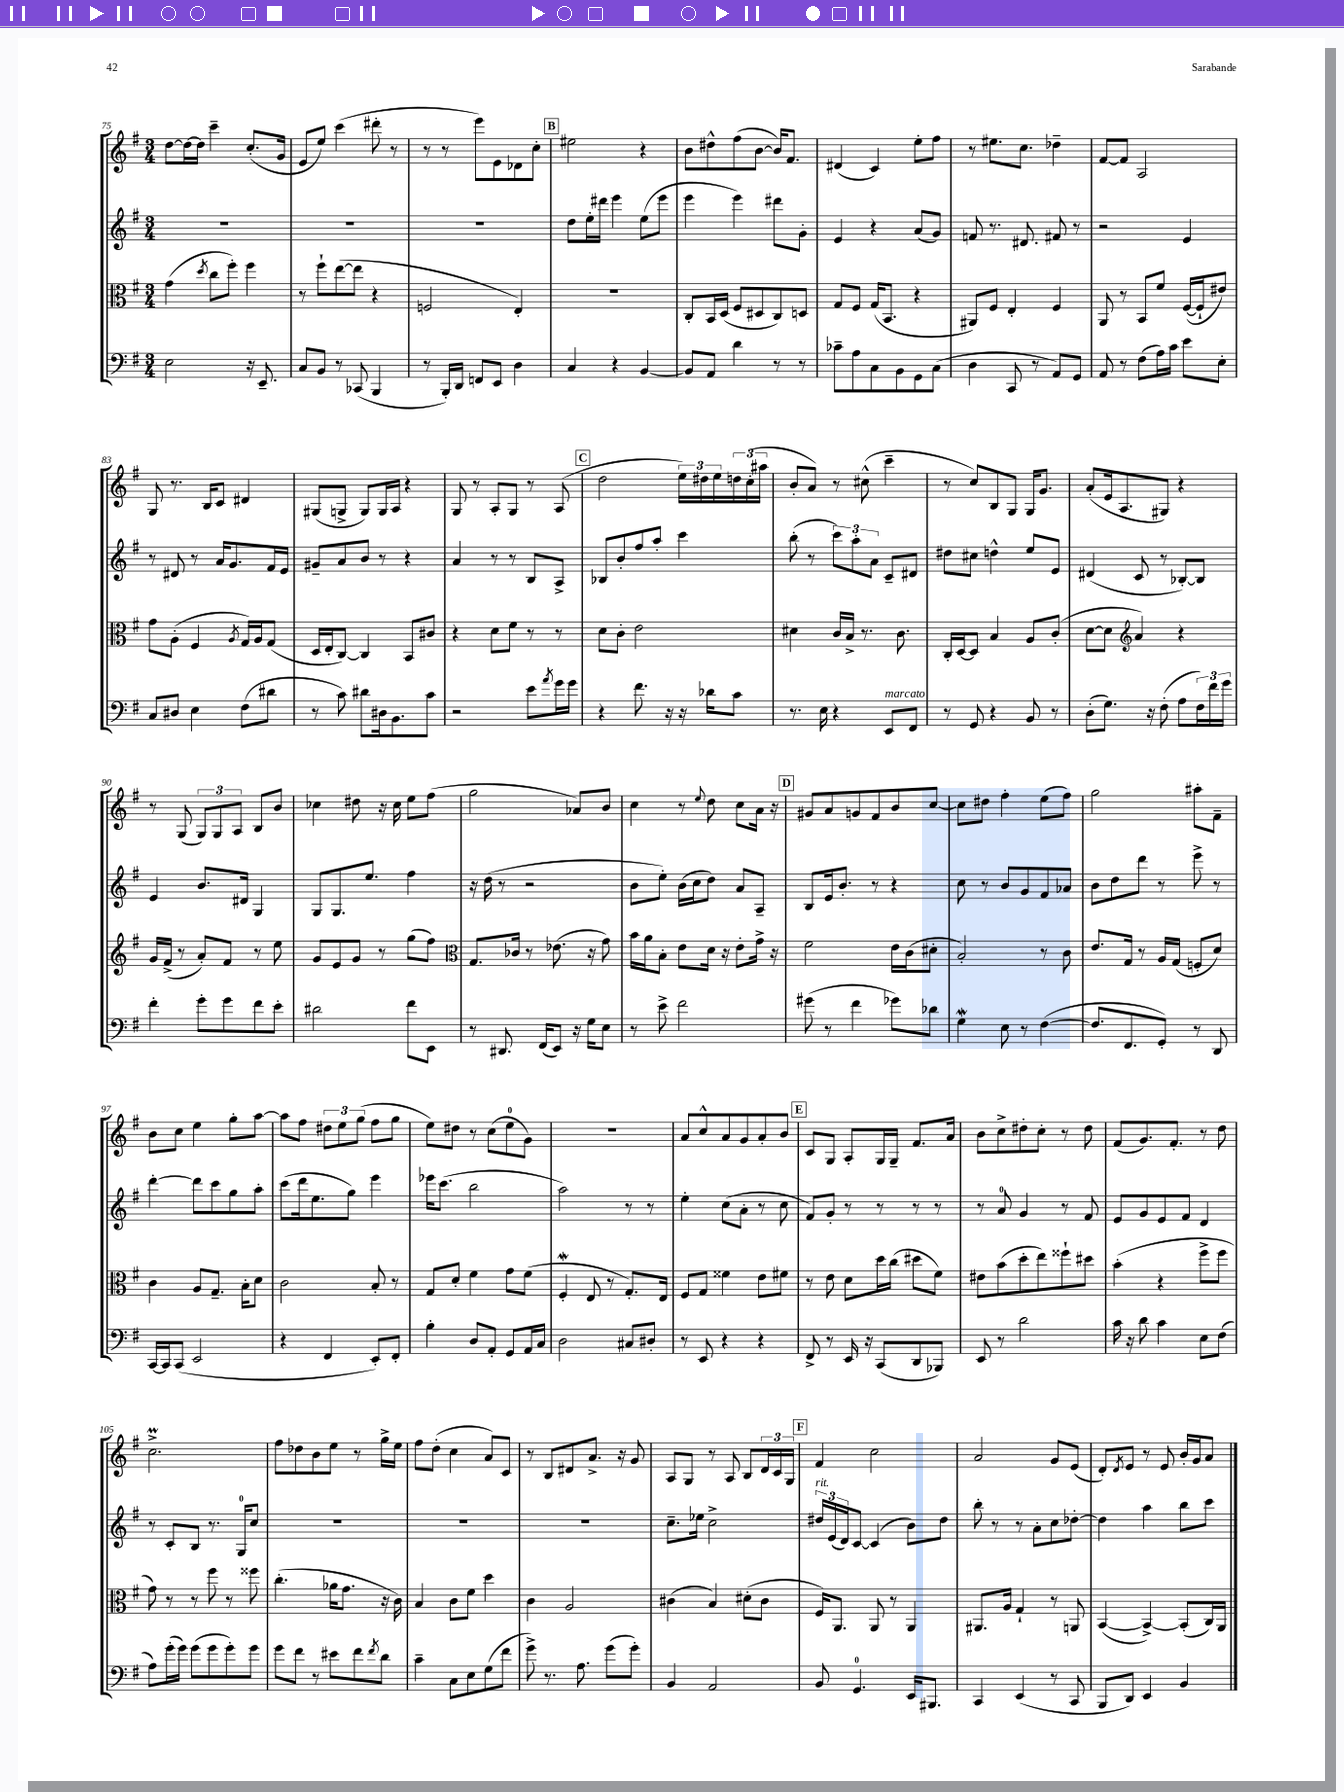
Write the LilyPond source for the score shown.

<<
\new StaffGroup <<
\new Staff = "s0" {
    \clef treble \key g \major \numericTimeSignature \time 3/4
    d''8~ d''16~ d''16 c'''4-- c''8.-.( g'16 |
    e'8 e''8) c'''4( dis'''8-. r8 |
    r8 r8 e'''8) e'8 des'8 c''8-. |
    \mark \markup { \box "B" } eis''2 r4 |
    b'8 dis''8-^ fis''8( b'8~ b'16) fis'8. |
    dis'4( c'4) e''8-. fis''8 |
    r8 eis''8. c''8. des''4-- |
    fis'8~ fis'8 a2 |
    g8 r8. b16 c'8 dis'4 |
    gis8( g8-> g8) g16 a16 r4 |
    g8 r8 a8-. g8 r8 a8( |
    \mark \markup { \box "C" } d''2 \tuplet 3/2 { e''16) dis''16 e''16 } \tuplet 3/2 { d''16 c''16-.( ais''16 } |
    b'8-. a'8) r8 cis''8-^( c'''4-- |
    r8 c''8) b8 g8 g16 g'8. |
    a'8-.( e'16 a8. gis8) r4 |
    r8 g8( \tuplet 3/2 { g8) g8 a8 } b8 b'8 |
    ces''4 dis''8 r16 ces''16 e''8 fis''8( |
    g''2 aes'8) b'8 |
    c''4 r8 \appoggiatura { e''8 } d''8 c''8 a'16 r16 |
    \mark \markup { \box "D" } gis'8 a'8 g'8 fis'8 b'8 c''8~ |
    c''8 dis''8 fis''4-. e''8( fis''8) |
    g''2 ais''8-. fis'8-- |
    b'8 c''8 e''4 g''8-. a''8~ |
    a''8 fis''8 \tuplet 3/2 { dis''8 e''8 g''8( } fis''8 g''8 |
    e''8) dis''8 r8 c''8( e''8-0 g'8) |
    R2. |
    a'8 c''8-^ a'8 g'8 a'8-. b'8 |
    \mark \markup { \box "E" } c'8 g8 a8-. g16 g16-- fis'8. a'16 |
    b'8 c''8-> dis''8-. c''8-. r8 dis''8 |
    fis'8( g'8.) fis'8.-. r8 d''8 |
    c''2.->\prall |
    fis''8 des''8 b'8 e''8 r8 g''16-> e''16 |
    fis''8 d''8-.( c''4 a'8) c'8 |
    r8 b8 dis'8 a'8.-> r16 g'8 |
    a8 g8 r8 a8 b8 \tuplet 3/2 { d'16 c'16 g16 } |
    \mark \markup { \box "F" } fis'4 c''2 |
    a'2 g'8 e'8( |
    d'8-.) \acciaccatura { d'8 } e'8 r8 e'8 b'16-. g'16 a'8 \bar "|." |
}
\new Staff = "s1" {
    \clef treble \key g \major \numericTimeSignature \time 3/4
    R2. |
    R2. |
    R2. |
    \mark \markup { \box "B" } d''8 e''16-. dis'''16 e'''4 e''8( e'''8 |
    e'''4 e'''4) dis'''8 g'8-. |
    e'4 r4 a'8( g'8) |
    f'8 r8. dis'8. fis'8 r8 |
    r2 e'4 |
    r8 dis'8 r8 a'16 g'8. fis'16 e'16 |
    gis'8-- a'8 b'8 r8 r4 |
    a'4 r8 r8 b8 a8-> |
    \mark \markup { \box "C" } bes8 b'8-. fis''8 a''8-. c'''4 |
    b''8-.( r8 \tuplet 3/2 { c'''8) a''8-. a'8 } c'8-- dis'8 |
    dis''8 cis''8 d''4-^ e''8 e'8 |
    dis'4( c'8 r8 bes8~-.) bes8 |
    e'4 b'8. dis'16 g4 |
    g8 g8. e''8. fis''4 |
    r16 d''16( r8 r2 |
    b'8 e''8-.) b'16( c''16 d''8) a'8 a8-- |
    \mark \markup { \box "D" } b8 e'16 b'8.-. r8 r4 |
    c''8 r8 b'8 g'8 fis'8 aes'8 |
    b'8 d''8 d'''8 r8 e'''8-> r8 |
    d'''4~-. d'''8 c'''8 g''8 a''8-. |
    c'''8( d'''16 e''8. g''8) e'''4 |
    ees'''16 c'''8.( b''2 |
    a''2) r8 r8 |
    e''4-. c''8( a'8-. r8 c''8 |
    \mark \markup { \box "E" } fis'8) g'8-. r8 r8 r8 r8 |
    r8 a'8-0 g'4 r8 fis'8 |
    e'8 g'8 e'8 fis'8 d'4 |
    r8 c'8-. b8 r8. g16-0 c''8 |
    R2. |
    R2. |
    R2. |
    c''8.-- ees''16 c''2-> |
    \mark \markup { \box "F" } \tuplet 3/2 { dis''16^\markup { \italic "rit." } e'16( d'16) } c'8~ c'4( b'8) dis''8 |
    b''8-. r8 r8 a'8-. c''8 des''8~-. |
    des''4 a''4 b''8 c'''8 \bar "|." |
}
\new Staff = "s2" {
    \clef alto \key g \major \numericTimeSignature \time 3/4
    g'4( \acciaccatura { d''8 } c''8 fis''8-.) fis''4 |
    r8 fis''8-! e''8~( e''8 r4 |
    f2 e4-.) |
    \mark \markup { \box "B" } R2. |
    c8-. b,16 d16( fis8 dis8 c8) d8 |
    g8 fis8 g16( b,8. r4 |
    ais,8) fis8 e4-. fis4 |
    a,8 r8 b,8 fis'8 fis16~( fis16-! eis'8) |
    g'8 a8-.( fis4 \acciaccatura { a8 } g16) a16 g8( |
    d16 e16-. c8~) c4 b,8 cis'8 |
    r4 d'8 fis'8 r8 r8 |
    \mark \markup { \box "C" } d'8 c'8-. e'2 |
    dis'4 c'16 b16-> r8. c'8. |
    c16-. d16~ d8 b4 a8 c'8-.( |
    d'8~ d'8 \clef treble a'4) r4 |
    g'16 fis'16->( r8 a'8-.) fis'8 r8 e''8 |
    g'8 e'8 g'8 r8 g''8( fis''8) |
    \clef alto g8. ces'16 r8 ees'8.( r16 g'8) |
    b'16 a'16 b8-. e'8 d'16 r16 e'8-. g'16-> r16 |
    \mark \markup { \box "D" } fis'2 e'16 c'16( dis'8-. |
    b2-.) r8 c'8 |
    e'8. g16 r8 a16 g16( f8-. d'8) |
    c'4 a8 g8.-- b16-. d'8 |
    c'2 b8-. r8 |
    g8 d'8-. fis'4 g'8 fis'8( |
    fis4-.\mordent e8 r8 g8.-.) e16 |
    fis8 g8 fisis'4 e'8 fis'8 |
    \mark \markup { \box "E" } r8 e'8 d'8 d''16 c''16( dis''8 fis'8) |
    eis'8 b'8( d''8-. e''8) fisis''8-! dis''8 |
    b'4-.( r4 fis''8-> fis''8 |
    g'8) r8 r8 fis''8 r8 fisis''8 |
    c''4.-.( aes'16 g'8. r16 c'16) |
    b4 c'8 fis'8 d''4 |
    c'4 a2 |
    cis'4( b4) dis'8-.( cis'8 |
    \mark \markup { \box "F" } fis16) a,8. a,8 r8 a,4 |
    ais,8. a16 g4-! r8 a,8 |
    b,4~( b,4~->) b,8-.( c16) a,16 \bar "|." |
}
\new Staff = "s3" {
    \clef bass \key g \major \numericTimeSignature \time 3/4
    e2 r16 e,8.-- |
    c8 b,8 r8 ces,8( b,,4 |
    r8 b,,16-.) d,16 f,8 e,8 d4 |
    \mark \markup { \box "B" } c4 r4 b,4~ |
    b,8 a,8 d'4 r8 r8 |
    ces'8-- a8 c8 b,8 g,8 c8( |
    d4 c,8 r8 a,8) g,8 |
    a,8 r8 fis8( a16) c'16 e'8 e8-. |
    c8 dis8 e4 fis8( dis'8 |
    r8 c'8) dis'8 dis16 b,8. c'8 |
    r2 e'8 \acciaccatura { a'8 } g'16 g'16 |
    \mark \markup { \box "C" } r4 fis'8. r16 r16 des'16 c'8 |
    r8. e16 r4 e,8^\markup { \italic "marcato" } fis,8 |
    r8 g,8 r4 b,8 r8 |
    d8-.( g8.) r16 fis8-.( a8 \tuplet 3/2 { fis16) fis'16 g'16 } |
    fis'4-. g'8-. g'8 fis'8 e'8-. |
    dis'2 fis'8 e,8 |
    r8 dis,8. fis,16( e,8) r16 g16 e8 |
    r8 e'8-> fis'2 |
    \mark \markup { \box "D" } gis'8( r8 fis'4 ges'8) des'8 |
    g4\mordent e8 r8 fis4~( |
    fis8. fis,8. g,8-.) r8 d,8 |
    c,16~ c,16 c,8( e,2 |
    r4 fis,4 e,8-.) fis,8-. |
    b4-. d8 a,8-. g,8 a,16 c16 |
    d2 cis8 dis8-. |
    r8 e,8 r4 r4 |
    \mark \markup { \box "E" } fis,8-> r8 e,16 r16 c,8( d,8 bes,,8) |
    e,8 r8 d'2 |
    c'16 r16 d'8 c'4 e8 fis8( |
    a8) g'16-.( g'16) g'8( g'8 g'8-.) g'8 |
    g'8 fis'8 r8 eis'8 fis'8 \acciaccatura { fis'8 } d'8 |
    c'4-- c8 e8 g8( fis'8 |
    g'8->) r8. a8. g'8( g'8-.) |
    b,4 a,2 |
    \mark \markup { \box "F" } b,8 g,4.-0 e,16 bis,,8. |
    c,4 e,4( r8 c,8 |
    b,,8 d,8) e,4 b,4 \bar "|." |
}
>>
>>
\layout { \context { \Score currentBarNumber = #75 } }
